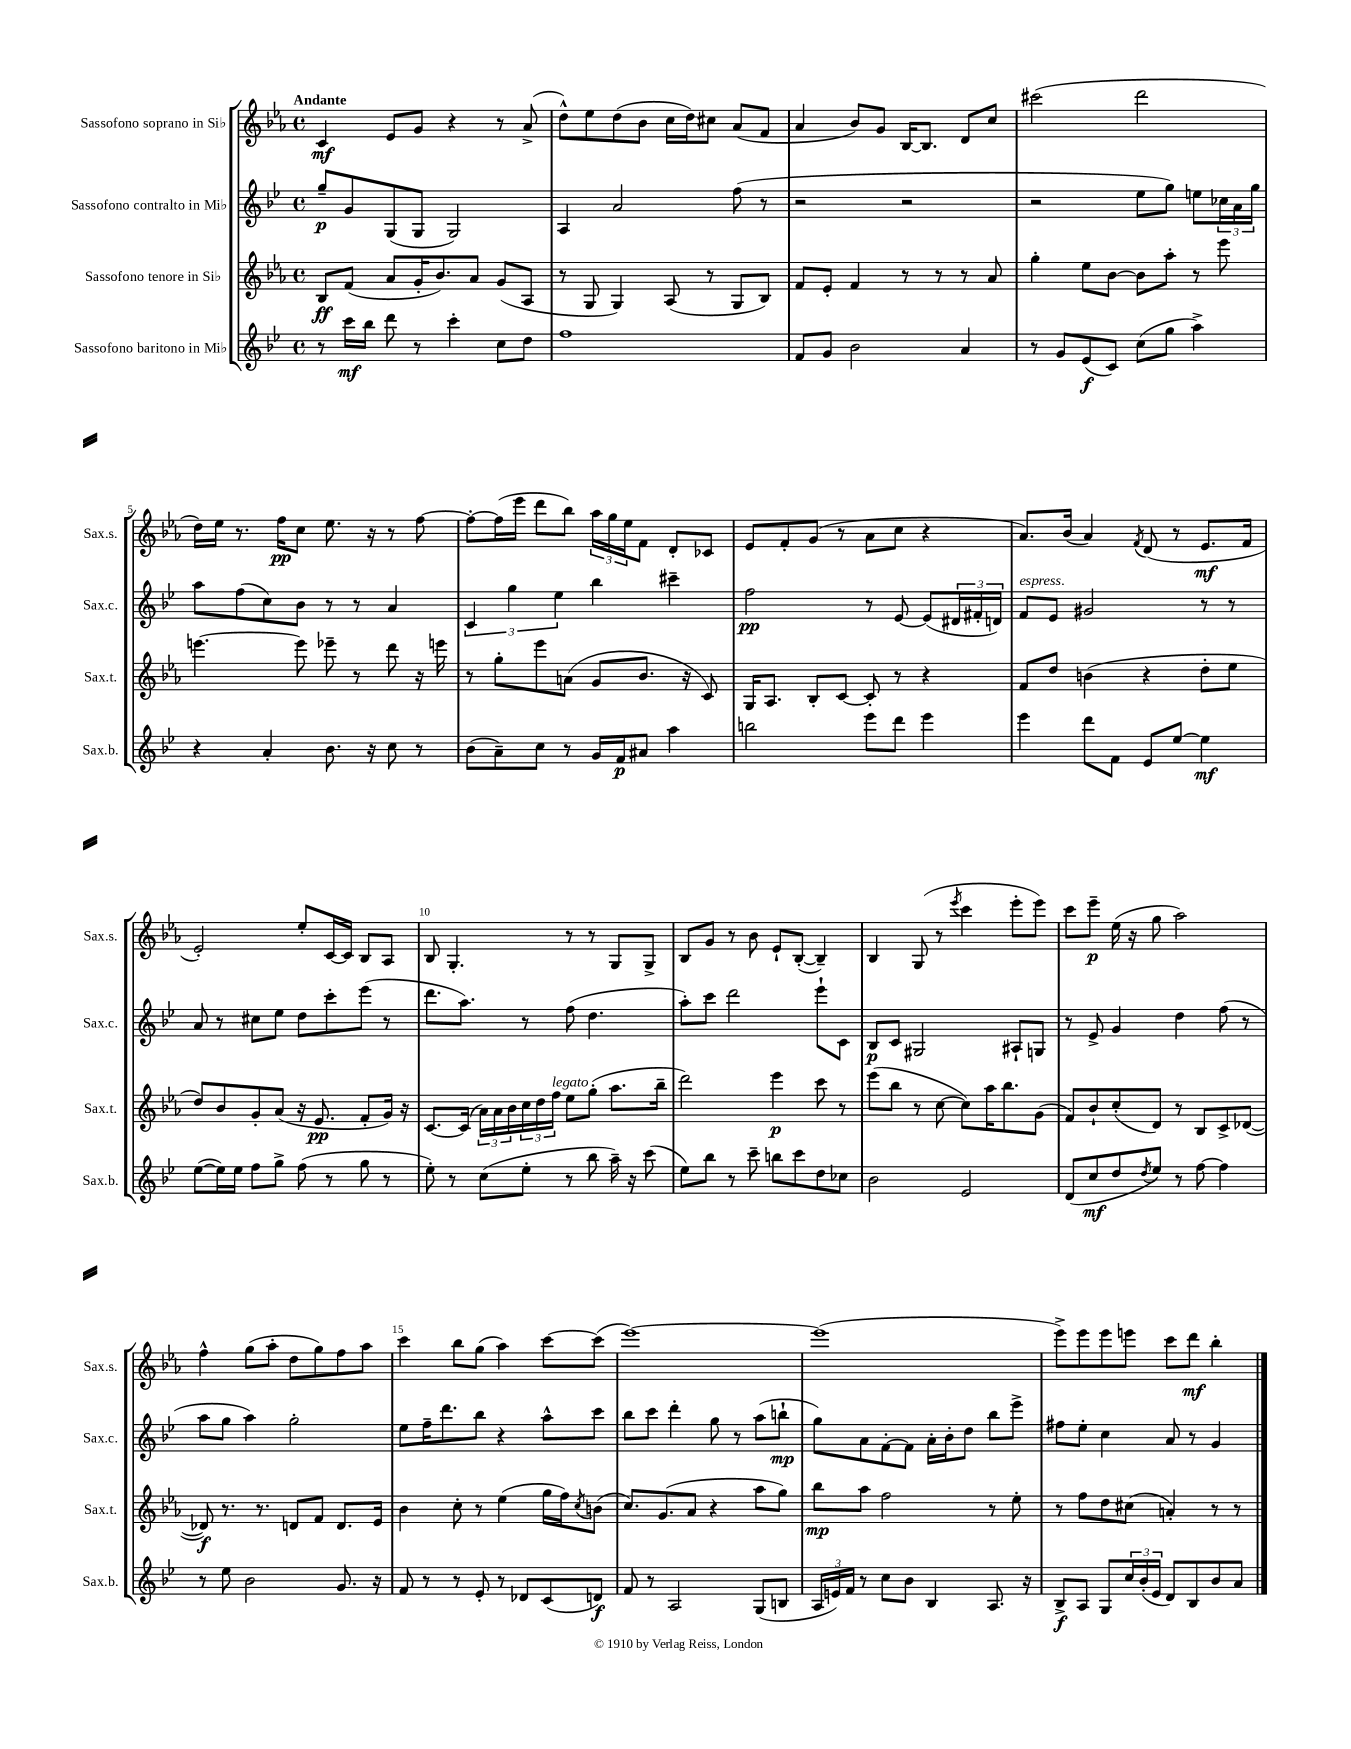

**kern	**kern	**kern	**kern
*staff4	*staff3	*staff2	*staff1
*clefG2	*clefG2	*clefG2	*clefG2
*k[b-e-]	*k[b-e-a-]	*k[b-e-]	*k[b-e-a-]
*M4/4	*M4/4	*M4/4	*M4/4
*met(c)	*met(c)	*met(c)	*met(c)
8r	8B-	8gg~	4c
16ccc	(8f	8g	.
16bb-	.	.	.
8ddd	8a-	(8G	8e-
8r	16g'	8G	8g
.	8.b-)	.	.
4ccc'	.	2G)	4r
.	8a-	.	.
8cc	(8g	.	8r
8dd	8A-	.	(8a-^
=	=	=	=
1ff	8r	4A	8dd^^)
.	8G	.	8ee-
.	4G)	2a	(8dd
.	.	.	8b-
.	(8A-	.	16cc
.	.	.	16dd)
.	8r	.	8cc#
.	8G	(8ff	(8a-
.	8B-)	8r	8f
=	=	=	=
8f	8f	2r	4a-
8g	8e-'	.	.
2b-	4f	.	8b-)
.	.	.	8g
.	8r	2r	[16B-
.	.	.	8.B-]
.	8r	.	.
4a	8r	.	8d
.	8a-	.	8cc
=	=	=	=
8r	4gg'	2r	(2ccc#
8g	.	.	.
(8e-	8ee-	.	.
8c)	[8b-	.	.
(8cc	8b-]	8ee-	2ddd
8gg	8aa-'	8gg)	.
4aa^)	8r	8ee	.
.	8eee-	24cc-	.
.	.	24a	.
.	.	24gg	.
=	=	=	=
4r	[4.eee	8aa	16dd)
.	.	.	16ee-
.	.	(8ff	8.r
4a'	.	8cc)	.
.	.	.	16ff
.	8eee]	8b-	8cc
8.b-	8eee-~	8r	8.ee-
.	8r	8r	.
16r	.	.	16r
8cc	8ddd	4a	8r
8r	16r	.	[8ff
.	16eee	.	.
=	=	=	=
(8b-	8r	6c	8ff'_
8a~)	8gg'	.	(16ff]
.	.	6gg	.
.	.	.	16eee-
8cc	8eee-	.	8ddd
.	.	6ee-	.
8r	(8a	.	8bb-)
16g	8g	4bb-	24aa-
.	.	.	24gg
16f	.	.	.
.	.	.	24ee-
8a#	8.b-	.	8f
4aa	.	4ccc#~	8d'
.	16r	.	.
.	8c)	.	8c-
=	=	=	=
2bb	16G	2ff	8e-
.	8.A-	.	.
.	.	.	8f'
.	8B-'	.	(8g
.	[8c	.	8r
8eee-	8c']	8r	8a-
8ddd	8r	[8e-	8cc
4eee-	4r	(8e-]	4r
.	.	24d#	.
.	.	24f#'	.
.	.	24d)	.
=	=	=	=
4eee-	8f	8f	8.a-)
.	8dd	8e-	.
.	.	.	(16b-
8ddd	(4b	2g#	4a-)
8f	.	.	.
.	.	.	8qf
8e-	4r	.	(8d
[8ee-	.	.	8r
4ee-]	8dd'	8r	8.e-
.	8ee-	8r	.
.	.	.	16f
=	=	=	=
([8ee-	8dd)	8a	2e-')
16ee-])	8b-	8r	.
16ee-	.	.	.
8ff	8g'	8cc#	.
8gg^	(8a-	8ee-	.
(8ff	16r	8dd	8ee-'
.	8.e-	.	.
8r	.	8ccc'	[16c
.	.	.	16c]
8gg	8f'	(8eee-	8B-
8r	16g)	8r	8A-
.	16r	.	.
=	=	=	=
8ee-')	[8.c	8.ddd	8B-
8r	.	.	4.G'
.	(16c]	8.aa)	.
(8cc	24a-)	.	.
.	24a-	.	.
.	24b-	.	.
8ee-'	24cc	8r	.
.	24dd	.	.
.	24ff	.	.
8r	8ee-	(8ff	8r
8bb-	(8gg'	4.dd	8r
16aa~)	8.aa-	.	8G
16r	.	.	.
(8ccc	.	.	8G^
.	16bb-~	.	.
=	=	=	=
8ee-)	2ddd)	8aa')	8B-
8bb-	.	8ccc	8g
8r	.	2ddd	8r
8ccc~	.	.	8b-
8bb	4eee-	.	8e-`
8ccc	.	.	([8B-'
8dd	8ccc	8eee-`	4B-~])
8cc-	8r	8c	.
=	=	=	=
2b-	(8eee-	8B-	4B-
.	8bb-	8c	.
.	8r	2G#	(8G
.	[8cc	.	8r
.	.	.	8qeee-
2e-	8cc])	.	4ccc
.	16aa-	.	.
.	8.bb-	.	.
.	.	8A#`	8eee-'
.	(8g	8G	8eee-)
=	=	=	=
(8d	8f)	8r	8ccc
8cc	8b-`	8e-^	8eee-~
8dd	(8cc'	4g	(16ee-
.	.	.	16r
8qdd	.	.	.
8ee-)	8d)	.	8gg
8r	8r	4dd	2aa-)
[8ff	8B-	.	.
4ff]	8c^	(8ff	.
.	([8d-	8r	.
=	=	=	=
8r	8d-])	8aa	4ff^^
8ee-	8.r	8gg	.
2b-	.	4aa)	(8gg
.	8.r	.	.
.	.	.	8aa-'
.	8d	2gg'	8dd
.	8f	.	8gg)
8.g	8.d	.	8ff
.	.	.	8aa-
16r	16e-	.	.
=	=	=	=
8f	4b-	8ee-	4ccc
8r	.	16ff~	.
.	.	8.ddd	.
8r	8cc'	.	8bb-
8e-'	8r	8bb-	(8gg
8r	(4ee-	4r	4aa-)
8d-	.	.	.
(8c	16gg	8aa^^	[8ccc
.	16ff)	.	.
.	8qcc	.	.
8d)	(8b	8ccc	(8ccc]
=	=	=	=
8f	8.cc)	8bb-	[1eee-)
8r	.	8ccc	.
.	(8.g	.	.
2A	.	4ddd'	.
.	8a-	.	.
.	4r	8gg	.
.	.	8r	.
(8G	8aa-	(8aa	.
8B	8gg)	8bb`	.
=	=	=	=
24A	8bb-	8gg)	(1eee-]
24e)	.	.	.
24f	.	.	.
8r	8aa-	8a	.
8cc	2ff	[8f'	.
8b-	.	8f]	.
4B-	.	16a'	.
.	.	16b-'	.
.	.	8dd	.
8.A	8r	8bb-	.
.	8ee-'	8eee-^	.
16r	.	.	.
=	=	=	=
8B-^	8r	8ff#	8eee-^)
8A	8ff	8ee-'	8eee-
8G	8dd	4cc	8eee-
24cc	(8cc#	.	8eee
(24b-'	.	.	.
24e-	.	.	.
8d)	4a')	8a	8ccc
8B-	.	8r	8ddd
8b-	8r	4g	4bb-'
8a	8r	.	.
==	==	==	==
*-	*-	*-	*-
